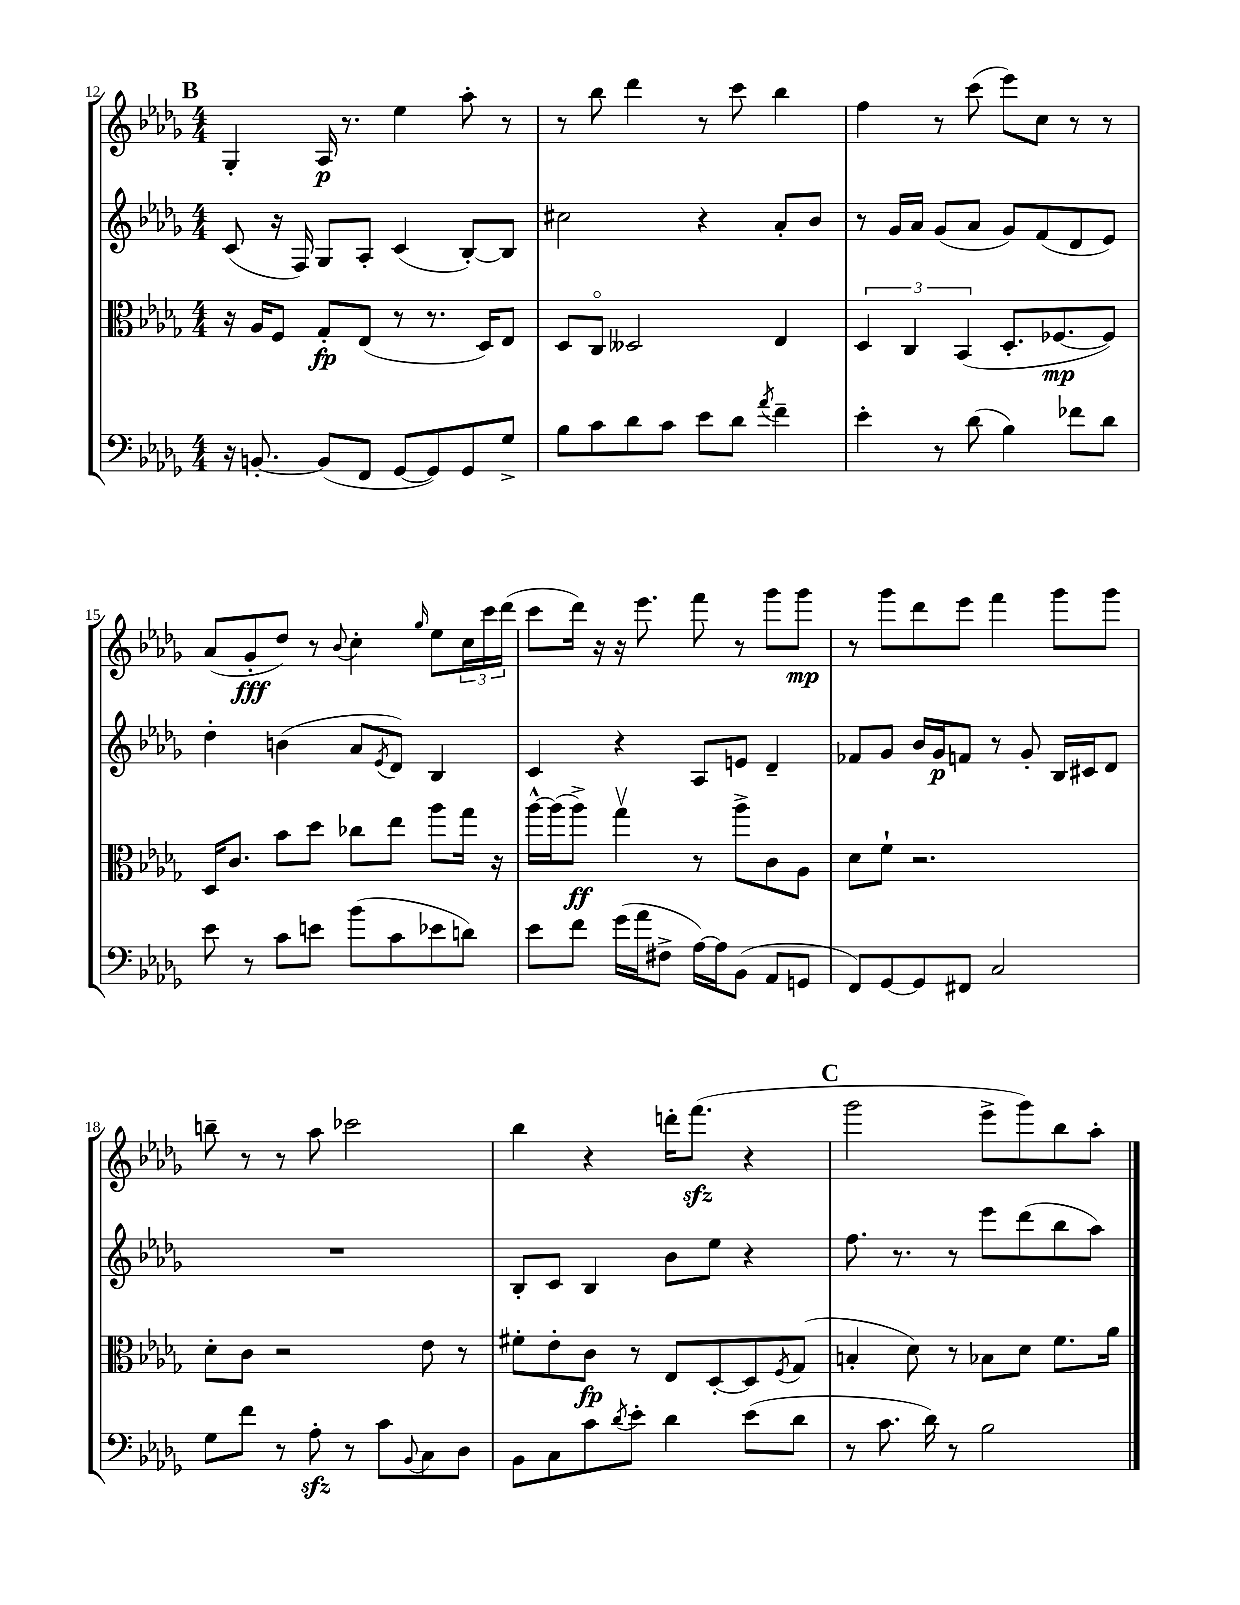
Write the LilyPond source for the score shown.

<<
\new StaffGroup <<
\new Staff = "s0" {
    \clef treble \key des \major \numericTimeSignature \time 4/4
    \mark \markup { \bold "B" } ges4-. aes16\p r8. ees''4 aes''8-. r8 |
    r8 bes''8 des'''4 r8 c'''8 bes''4 |
    f''4 r8 c'''8( ees'''8) c''8 r8 r8 |
    aes'8( ges'8-.\fff des''8) r8 \appoggiatura { bes'8 } c''4-. \grace { ges''16 } ees''8 \tuplet 3/2 { c''16 c'''16 des'''16( } |
    c'''8 des'''16) r16 r16 ees'''8. f'''8 r8 ges'''8 ges'''8\mp |
    r8 ges'''8 des'''8 ees'''8 f'''4 ges'''8 ges'''8 |
    b''8-- r8 r8 aes''8 ces'''2 |
    bes''4 r4 d'''16-. f'''8.\sfz( r4 |
    \mark \markup { \bold "C" } ges'''2 ees'''8-> ges'''8) bes''8 aes''8-. \bar "|." |
}
\new Staff = "s1" {
    \clef treble \key des \major \numericTimeSignature \time 4/4
    \mark \markup { \bold "B" } c'8( r16 f16) ges8 aes8-. c'4( bes8~-.) bes8 |
    cis''2 r4 aes'8-. bes'8 |
    r8 ges'16 aes'16 ges'8( aes'8 ges'8) f'8( des'8 ees'8) |
    des''4-. b'4( aes'8 \acciaccatura { ees'8 } des'8) bes4 |
    c'4 r4 aes8 e'8 des'4-- |
    fes'8 ges'8 bes'16 ges'16\p f'8 r8 ges'8-. bes16 cis'16 des'8 |
    R1 |
    bes8-. c'8 bes4 bes'8 ees''8 r4 |
    \mark \markup { \bold "C" } f''8. r8. r8 ees'''8 des'''8( bes''8 aes''8) \bar "|." |
}
\new Staff = "s2" {
    \clef alto \key des \major \numericTimeSignature \time 4/4
    \mark \markup { \bold "B" } r16 aes16 f8 ges8-.\fp ees8( r8 r8. des16) ees8 |
    des8 c8\flageolet deses2 ees4 |
    \tuplet 3/2 { des4 c4 bes,4( } des8.-. fes8.~\mp fes8) |
    des16 c'8. bes'8 des''8 ces''8 ees''8 aes''8 ges''16 r16 |
    aes''16~-^ aes''16( aes''8->\ff) ges''4\upbow r8 aes''8-> c'8 aes8 |
    des'8 f'8-! r2. |
    des'8-. c'8 r2 ees'8 r8 |
    fis'8-. ees'8-. c'8\fp r8 ees8 des8~-. des8 \acciaccatura { f8 } ges8( |
    \mark \markup { \bold "C" } b4-. des'8) r8 bes8 des'8 f'8. aes'16 \bar "|." |
}
\new Staff = "s3" {
    \clef bass \key des \major \numericTimeSignature \time 4/4
    \mark \markup { \bold "B" } r16 b,8.~-. b,8( f,8 ges,8~ ges,8) ges,8 ges8-> |
    bes8 c'8 des'8 c'8 ees'8 des'8 \acciaccatura { aes'8 } f'4-- |
    ees'4-. r8 des'8( bes4) fes'8 des'8 |
    ees'8 r8 c'8 e'8 bes'8( c'8 ees'8 d'8) |
    ees'8 f'8 ges'16( aes'16 fis8-> aes16~) aes16 bes,8( aes,8 g,8 |
    f,8) ges,8~ ges,8 fis,8 c2 |
    ges8 f'8 r8 aes8-.\sfz r8 c'8 \appoggiatura { bes,8 } c8 des8 |
    bes,8 c8 c'8 \acciaccatura { des'8 } ees'8-. des'4 ees'8( des'8 |
    \mark \markup { \bold "C" } r8 c'8. des'16) r8 bes2 \bar "|." |
}
>>
>>
\layout { \context { \Score currentBarNumber = #12 } }
